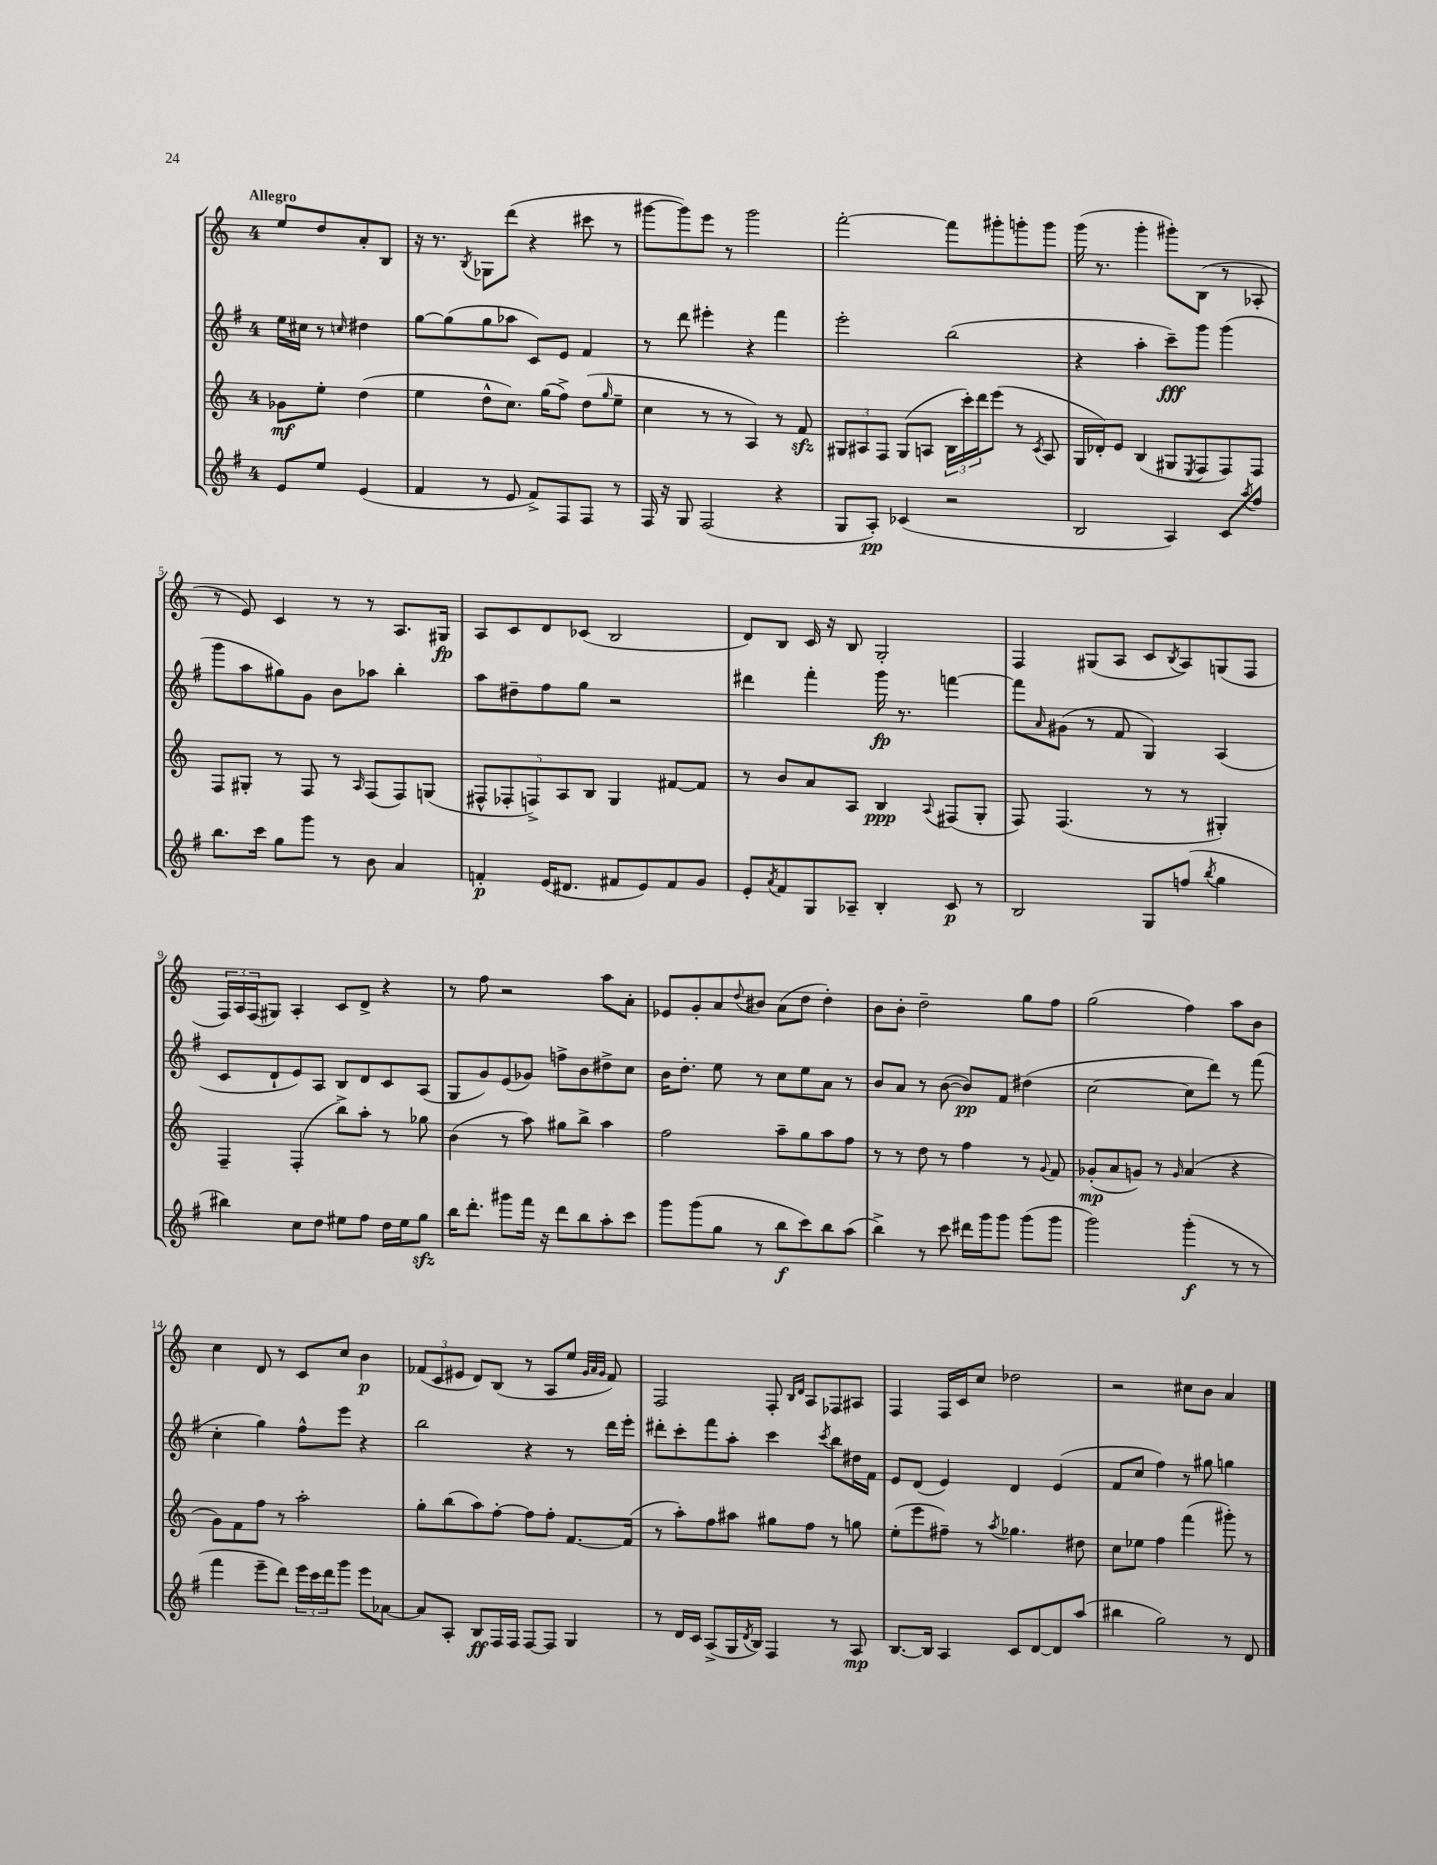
<<
\new StaffGroup <<
\new Staff = "s0" {
    \clef treble \key c \major \once \override Staff.TimeSignature.style = #'single-digit \time 4/4 \partial 2 \tempo "Allegro"
    e''8 d''8 a'8-. b8 |
    r16 r8. \acciaccatura { b8 } ges8 d'''8( r4 cis'''8 r8 |
    gis'''8~ gis'''8) e'''8 r8 gis'''2 |
    f'''2~-. f'''8 gis'''8-. g'''8-. g'''8 |
    g'''16( r8. g'''4-. gis'''8-.) b8( r8 aes8-. |
    r8 e'8) c'4 r8 r8 a8. gis16\fp |
    a8 c'8 d'8 ces'8( b2 |
    d'8) b8 c'16 r16 b8 g2-. |
    f4 gis8( a8 c'8 \acciaccatura { b8 } a8) g8( f8 |
    \tuplet 3/2 { f16) a16 f16( } gis8) a4-. c'8 d'8-> r4 |
    r8 f''8 r2 a''8 a'8-. |
    ees'8 g'8-. a'8 \appoggiatura { d''8 } bis'8 a'8( d''8 d''4-.) |
    b'8 b'8-. d''2-- g''8 f''8 |
    g''2( f''4) a''8 b'8 |
    c''4 d'8 r8 c'8 c''8 b'4\p |
    \tuplet 3/2 { fes'8( c'8 eis'8 } d'8) b8( r8 a8 e''8 \grace { g'32 a'32 g'32 } fes'8) |
    f2 f8-. \grace { b16 d'16 } a8 fes8 ais8 |
    f4 f16 c'16 c''8 des''2 |
    r2 cis''8 b'8 a'4 \bar "|." |
}
\new Staff = "s1" {
    \clef treble \key g \major \once \override Staff.TimeSignature.style = #'single-digit \time 4/4 \partial 2
    e''16 cis''16 r8 \grace { c''16 } dis''4 |
    g''8~ g''8( g''8 aes''8 c'8) e'8 fis'4 |
    r8 d'''8 eis'''4-. r4 fis'''4 |
    e'''2-. b''2( |
    r4 a''4-. c'''8--\fff) g'''8 g'''4( |
    g'''8 a''8 gis''8) g'8 b'8 aes''8 b''4-. |
    a''8 dis''8-- fis''8 g''8 r2 |
    dis'''4 fis'''4-. g'''16\fp r8. f'''4~ |
    f'''8 \grace { a'16 } gis'8( r8 fis'8 g4) a4( |
    c'8 d'8-! e'8) a8 b8 d'8 c'8 a8( |
    g8 g'8) e'8( ges'8) f''8-> b'8 dis''8-> c''8 |
    b'16 d''8.-. e''8 r8 c''8 e''8 a'8 r8 |
    b'8 a'8 r8 b'8~( b'8\pp) fis'8 dis''4( |
    c''2~ c''8 d'''8) r8 fis'''8( |
    c''4-. g''4) fis''8-^ e'''8 r4 |
    b''2 r4 r8 d'''16 e'''16-. |
    dis'''8-. c'''8-. fis'''8 a''8-. c'''4 \acciaccatura { c'''8 } b''8 dis''16 fis'16 |
    e'8 d'8( e'4) d'4 e'4( |
    fis'8 c''8 fis''4) r8 gis''8 g''4 \bar "|." |
}
\new Staff = "s2" {
    \clef treble \key c \major \once \override Staff.TimeSignature.style = #'single-digit \time 4/4 \partial 2
    ges'8\mf e''8-. d''4( |
    e''4 d''8-^ c''8.) g''16( f''8->) d''8( \grace { g''16 } e''8-- |
    c''4 r8 r8 a4) r8 f'8\sfz |
    \tuplet 3/2 { gis8 ais8 f8 } gis8( a8 \tuplet 3/2 { b16 c'''16-.) d'''16 } e'''8( r8 \acciaccatura { c'8 } a8 |
    g16 des'16-.) e'8 b4( gis8 \acciaccatura { e8 } f8 f8) f8 |
    f8 gis8-. r8 f8 r8 \grace { a16 } f8( f8) g8( |
    \tuplet 5/4 { fis8-^ fes8-. f8->) a8 b8 } g4 fis'8~ fis'8 |
    r8 b'8 a'8 a8 b4\ppp \appoggiatura { a8 } fis8( g8-. |
    f8) f4.( r8 r8 gis4-.) |
    f4-- f4-.( b''8->) a''8-. r8 ges''8 |
    b'4( r8 a''8) gis''8 b''8-> a''4 |
    f''2 a''8-- g''8 a''8 f''8 |
    r8 r8 d''8 r8 f''4 r8 \appoggiatura { g'8 } f'8 |
    ges'8-.\mp( a'8 g'8) r8 \grace { g'16 } a'4( r4 |
    g'8) f'8 f''8 r8 a''2-. |
    g''8-. b''8( a''8) f''8~-. f''8 f''8-. f'8.~ f'16( |
    r8 a''8-.) f''8 ais''8 gis''8 f''8 r8 g''8 |
    e''8-.( e'''8 fis''8--) r8 \acciaccatura { a''8 } ges''4. dis''8 |
    c''8 ees''8 f''4 f'''4( gis'''8-.) r8 \bar "|." |
}
\new Staff = "s3" {
    \clef treble \key g \major \once \override Staff.TimeSignature.style = #'single-digit \time 4/4 \partial 2
    e'8 e''8 e'4( |
    fis'4 r8 e'8 fis'8->) fis8 fis8 r8 |
    fis16 r16 g8 fis2( r4 |
    g8 a8-.\pp) ces'4( r2 |
    b2 a4) c'8 \acciaccatura { a''8 } fis''8 |
    b''8. c'''16 g''8 g'''8 r8 b'8 a'4 |
    f'4-.\p e'16( dis'8. fis'8 e'8) fis'8 g'8 |
    e'8-. \acciaccatura { a'8 } fis'8 g8 aes8-- b4-. c'8\p r8 |
    b2 g8 f''8( \acciaccatura { b''8 } g''4 |
    bis''4) c''8 d''8 eis''8 fis''8 d''16 eis''16 g''8\sfz |
    b''16 d'''8.-. gis'''8 fis'''16 r16 d'''8 b''8 a''8-. c'''8 |
    g'''8 g'''8( g''8 r8 b''8\f c'''8) b''8 a''8( |
    b''4->) r8 c'''8 dis'''16 g'''16 g'''8 g'''8( g'''8 |
    g'''2) g'''4-.\f( r8 r8 |
    fis'''4 e'''8-- d'''8) \tuplet 3/2 { e'''16 c'''16 d'''16 } g'''8 e'''8 aes'8~ |
    aes'8 a8-. b8\ff fis16 fis16 fis8~ fis8 g4 |
    r8 d'16 c'16 a8->( g16 \acciaccatura { d'8 } b16) fis4 r8 a8\mp |
    b8.~ b16 a4 c'8 d'8~ d'8 a''8( |
    bis''4 g''2) r8 d'8 \bar "|." |
}
>>
>>
